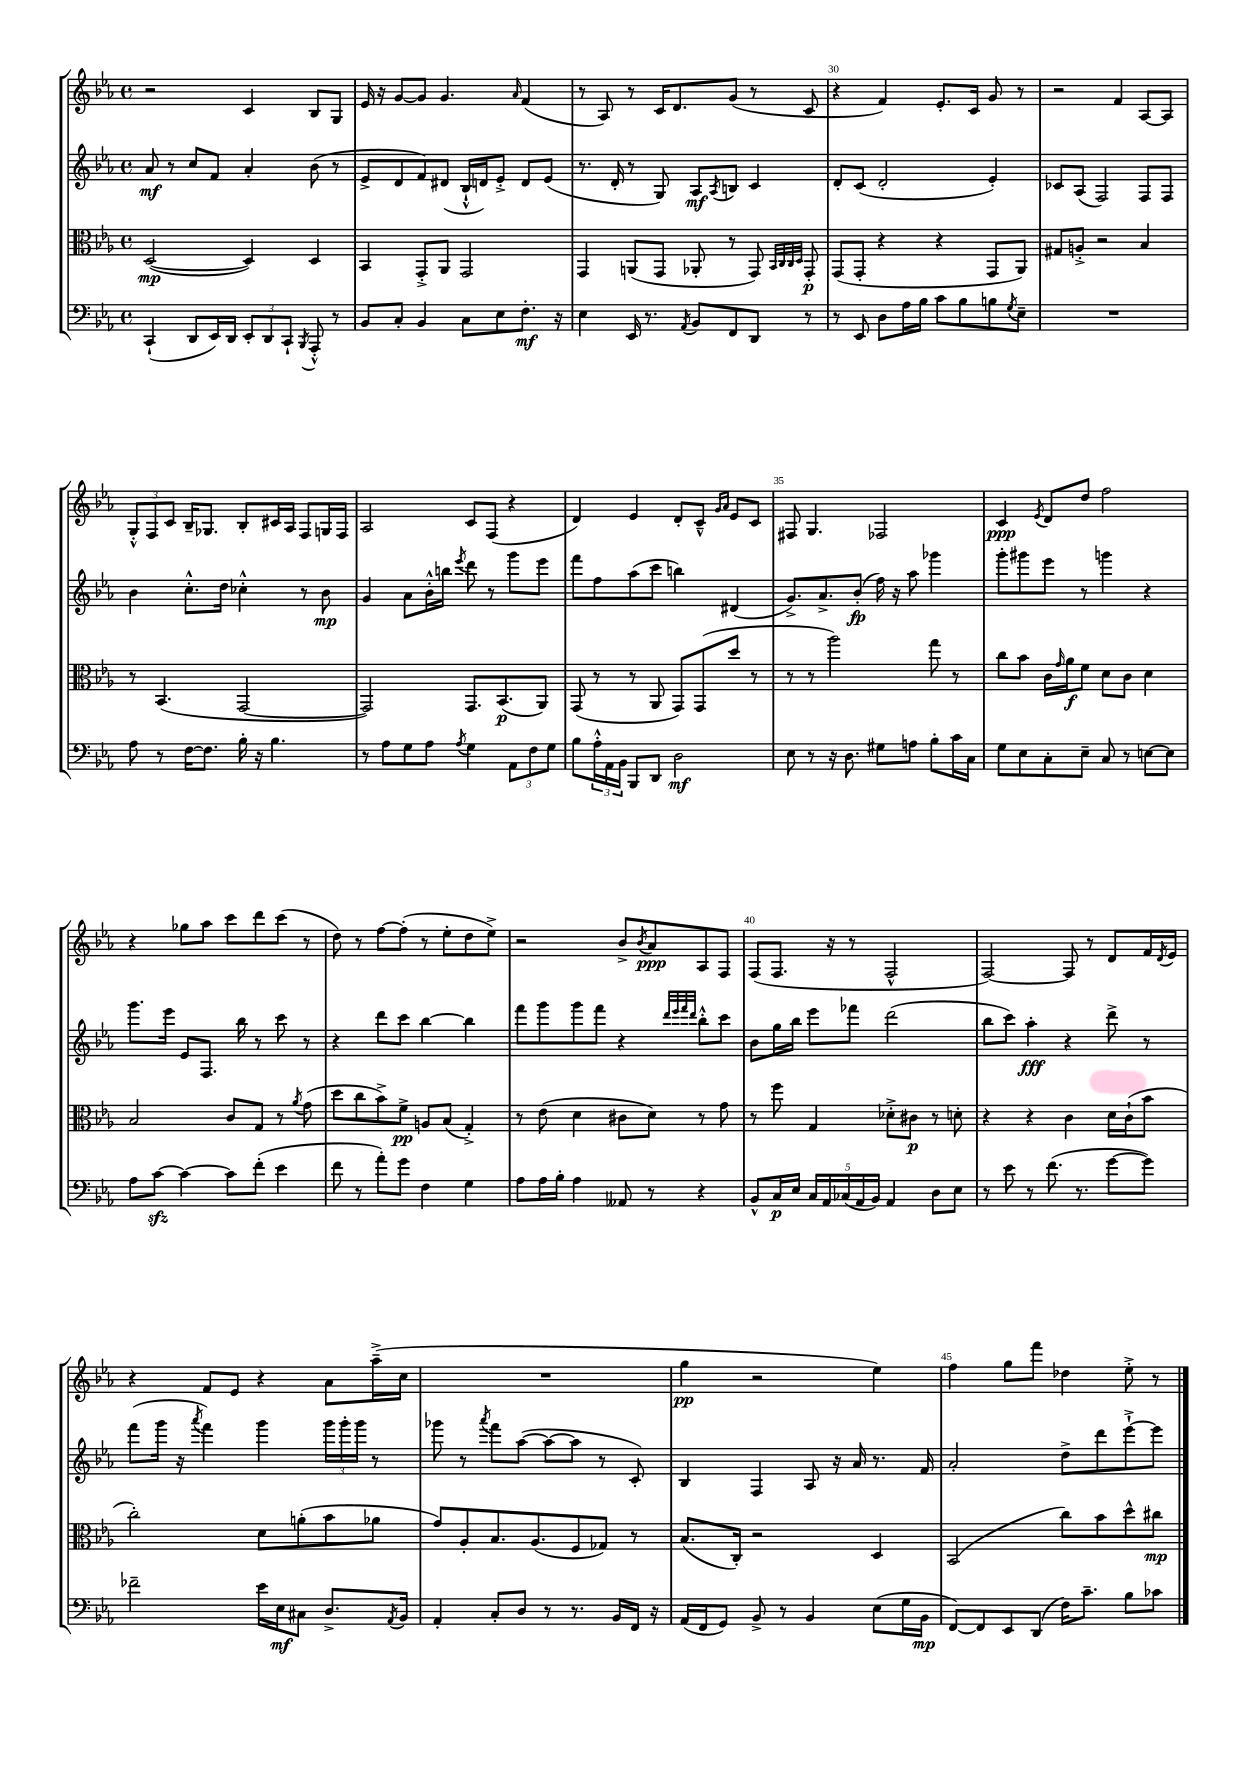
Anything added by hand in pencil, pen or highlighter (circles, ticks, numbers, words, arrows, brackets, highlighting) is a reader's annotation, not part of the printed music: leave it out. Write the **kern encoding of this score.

**kern	**kern	**kern	**kern
*staff4	*staff3	*staff2	*staff1
*clefF4	*clefC3	*clefG2	*clefG2
*k[b-e-a-]	*k[b-e-a-]	*k[b-e-a-]	*k[b-e-a-]
*M4/4	*M4/4	*M4/4	*M4/4
*met(c)	*met(c)	*met(c)	*met(c)
(4CC`	([2D	8a-	2r
.	.	8r	.
8DD	.	8cc	.
16EE-)	.	8f	.
16DD	.	.	.
12EE-'	4D])	4a-'	4c
12DD	.	.	.
12CC`	.	.	.
8qBBB-	.	.	.
8AAA-'^^	4D	(8b-	8B-
8r	.	8r	8G
=	=	=	=
8BB-	4BB-	8e-^	16e-
.	.	.	16r
8C'	.	8d	[8g
4BB-	8GG'^	8f)	8g]
.	8AA-	(8d#	4.g
8C	2GG	16B-`^^	.
.	.	16d)	.
8E-	.	8e-'^	.
.	.	.	16qqa-
8.F'	.	8d	(4f
.	.	(8e-	.
16r	.	.	.
=	=	=	=
4E-	4GG	8.r	8r
.	.	.	8A-)
.	.	16d'	.
16EE-	(8AA	8r	8r
8.r	.	.	.
.	8GG	8G)	16c
.	.	.	8.d
8qAA-	.	.	.
8BB-	8AA-'	8A-	.
.	.	8qA-	.
8FF	8r	8B	(8g
8DD	8GG)	4c	8r
.	32qqBB-	.	.
.	32qqC	.	.
.	32qqC	.	.
.	32qqD	.	.
8r	8GG'	.	8c
=	=	=	=
8r	(8GG	8d'	4r
8EE-	8GG'	(8c	.
8D	4r	2d'	4f)
16A-	.	.	.
16B-	.	.	.
8c	4r	.	8.e-'
8B-	.	.	.
.	.	.	16c
8B	8GG	4e-')	8g
8qG	.	.	.
8E-~	8AA-)	.	8r
=	=	=	=
1r	8G#	8c-	2r
.	8A'^	(8A-	.
.	2r	2F)	.
.	.	.	4f
.	4B-	8F	[8A-
.	.	8F	8A-]
=	=	=	=
8A-	8r	4b-	12G'^^
.	.	.	12F
8r	(4.BB-	.	.
.	.	.	12c
[16F	.	8.cc'^^	16B-~
8.F]	.	.	8.G-
.	.	16dd	.
16B-'	[2GG	4cc-'^^	8B-'
16r	.	.	.
4.B-	.	.	16c#
.	.	.	16A-
.	.	8r	8F
.	.	8b-	16G
.	.	.	16F
=	=	=	=
8r	2GG])	4g	2A-
8A-	.	.	.
8G	.	8a-	.
8A-	.	16b-'^^	.
.	.	16bb	.
8qA-	.	8qeee-	.
4G	8.GG	8ddd	8c
.	.	8r	(8F
.	(8.BB-	.	.
12AA-	.	8ggg	4r
12F	.	.	.
.	8AA-)	8eee-	.
12G	.	.	.
=	=	=	=
8B-	(8GG	8fff	4d)
24A-'^^	8r	8ff	.
24AA-	.	.	.
24BB-	.	.	.
8BBB-	8r	(8aa-	4e-
8DD	8AA-	8ccc	.
2D	8GG)	4bb)	8d'
.	(8GG	.	8c~^^
.	.	.	16qqg
.	.	.	16qqa-
.	8dd	(4d#	8e-
.	8r	.	8c
=	=	=	=
8E-	8r	8.g^)	8F#
8r	8r	.	4.G
.	.	8.a-^	.
16r	2aa-)	.	.
8.D	.	.	.
.	.	(8b-'	.
8G#	.	16ff)	2F-
.	.	16r	.
8A	.	8aa-	.
8B-'	8gg	4ggg-	.
16c	8r	.	.
16C	.	.	.
=	=	=	=
8G	8cc	8ggg'	4c
8E-	8b-	8ggg#	.
.	.	.	8qe-
8C'	16c	8eee-	8d
.	16qqg	.	.
.	16a-	.	.
8E-~	8f	8r	8dd
8C	8d	4ggg	2ff
8r	8c	.	.
[8E	4d	4r	.
8E]	.	.	.
=	=	=	=
8A-	2B-	8.ggg	4r
[8c	.	.	.
.	.	16eee-	.
4c_	.	8e-	8gg-
.	.	8.F	8aa-
8c]	8c	.	8ccc
.	.	16bb-	.
(8f'	8G	8r	8ddd
4e-	8r	8ccc	(8ccc
.	8qa-	.	.
.	(8g	8r	8r
=	=	=	=
8f	8dd	4r	8dd)
8r	8cc	.	8r
8a-')	8b-^)	8ddd	[8ff
8g	8f^	8ccc	(8ff']
4F	8A	[4bb-	8r
.	(8B-	.	8ee-'
4G	4G'^)	4bb-]	8dd
.	.	.	8ee-^)
=	=	=	=
8A-	8r	8fff	2r
16A-	(8e-	8ggg	.
16B-'	.	.	.
4A-	4d	8ggg	.
.	.	8fff	.
8AA--	8c#	4r	8b-^
.	.	.	8qb-
8r	8d)	.	8a-
.	.	32qqddd	.
.	.	32qqeee-	.
.	.	32qqfff	.
.	.	32qqddd	.
4r	8r	8bb-'^^	8A-
.	8g	8ccc	8F
=	=	=	=
8BB-^^	8r	8b-	(8F
16C	8ff	16gg	8.F
16E-	.	16bb-	.
20C	4G	8eee-	.
20AA-	.	.	.
.	.	.	16r
(20C-	.	.	.
.	.	8fff-	8r
20AA-	.	.	.
20BB-)	.	.	.
4AA-	8d-'^	(2ddd	2F^^
.	8c#	.	.
8D	8r	.	.
8E-	8d'	.	.
=	=	=	=
8r	4r	8bb-	[2F)
8e-	.	8ccc)	.
8r	4r	4aa-'	.
(8.f	.	.	.
.	4c	4r	8F]
8.r	.	.	.
.	.	.	8r
[8g	16d	8ddd^	8d
.	(16c`	.	.
8g])	8b-	8r	16f
.	.	.	8qd
.	.	.	16e-
=	=	=	=
2f-~	2cc')	(8fff	4r
.	.	16ggg	.
.	.	16r	.
.	.	8qaaa-	.
.	.	4fff)	8f
.	.	.	8e-
16e-	8d	4ggg	4r
16E-	.	.	.
8C#	(8a'	.	.
8.D^	8b-	24ggg	8a-
.	.	24ggg'	.
.	.	24ggg	.
.	8a-	8r	(16aa-~^
8qAA-	.	.	.
16BB-	.	.	16cc
=	=	=	=
4AA-'	8g)	8ggg-	1r
.	8A-'	8r	.
.	.	8qaaa-	.
8C'	8.B-	8fff	.
8D	.	([8aa-	.
.	(8.A-	.	.
8r	.	8aa-_	.
8.r	8F	8aa-]	.
.	8G-)	8r	.
16BB-	.	.	.
16FF	8r	8c')	.
16r	.	.	.
=	=	=	=
(16AA-	(8.B-	4B-	4gg
16FF	.	.	.
8GG)	.	.	.
.	16C')	.	.
8BB-^	2r	4F	2r
8r	.	.	.
4BB-	.	8A-	.
.	.	16r	.
.	.	16a-	.
(8E-	4D	8.r	4ee-)
16G	.	.	.
16BB-	.	16f	.
=	=	=	=
[8FF)	(2BB-	2a-'	4ff
8FF]	.	.	.
8EE-	.	.	8gg
(8DD	.	.	8fff
16F)	8cc)	8dd^	4dd-
8.c~	.	.	.
.	8b-	8ddd	.
8B-	8dd^^	[8eee-`^	8ee-'^
8c-	8cc#	8eee-]	8r
==	==	==	==
*-	*-	*-	*-
